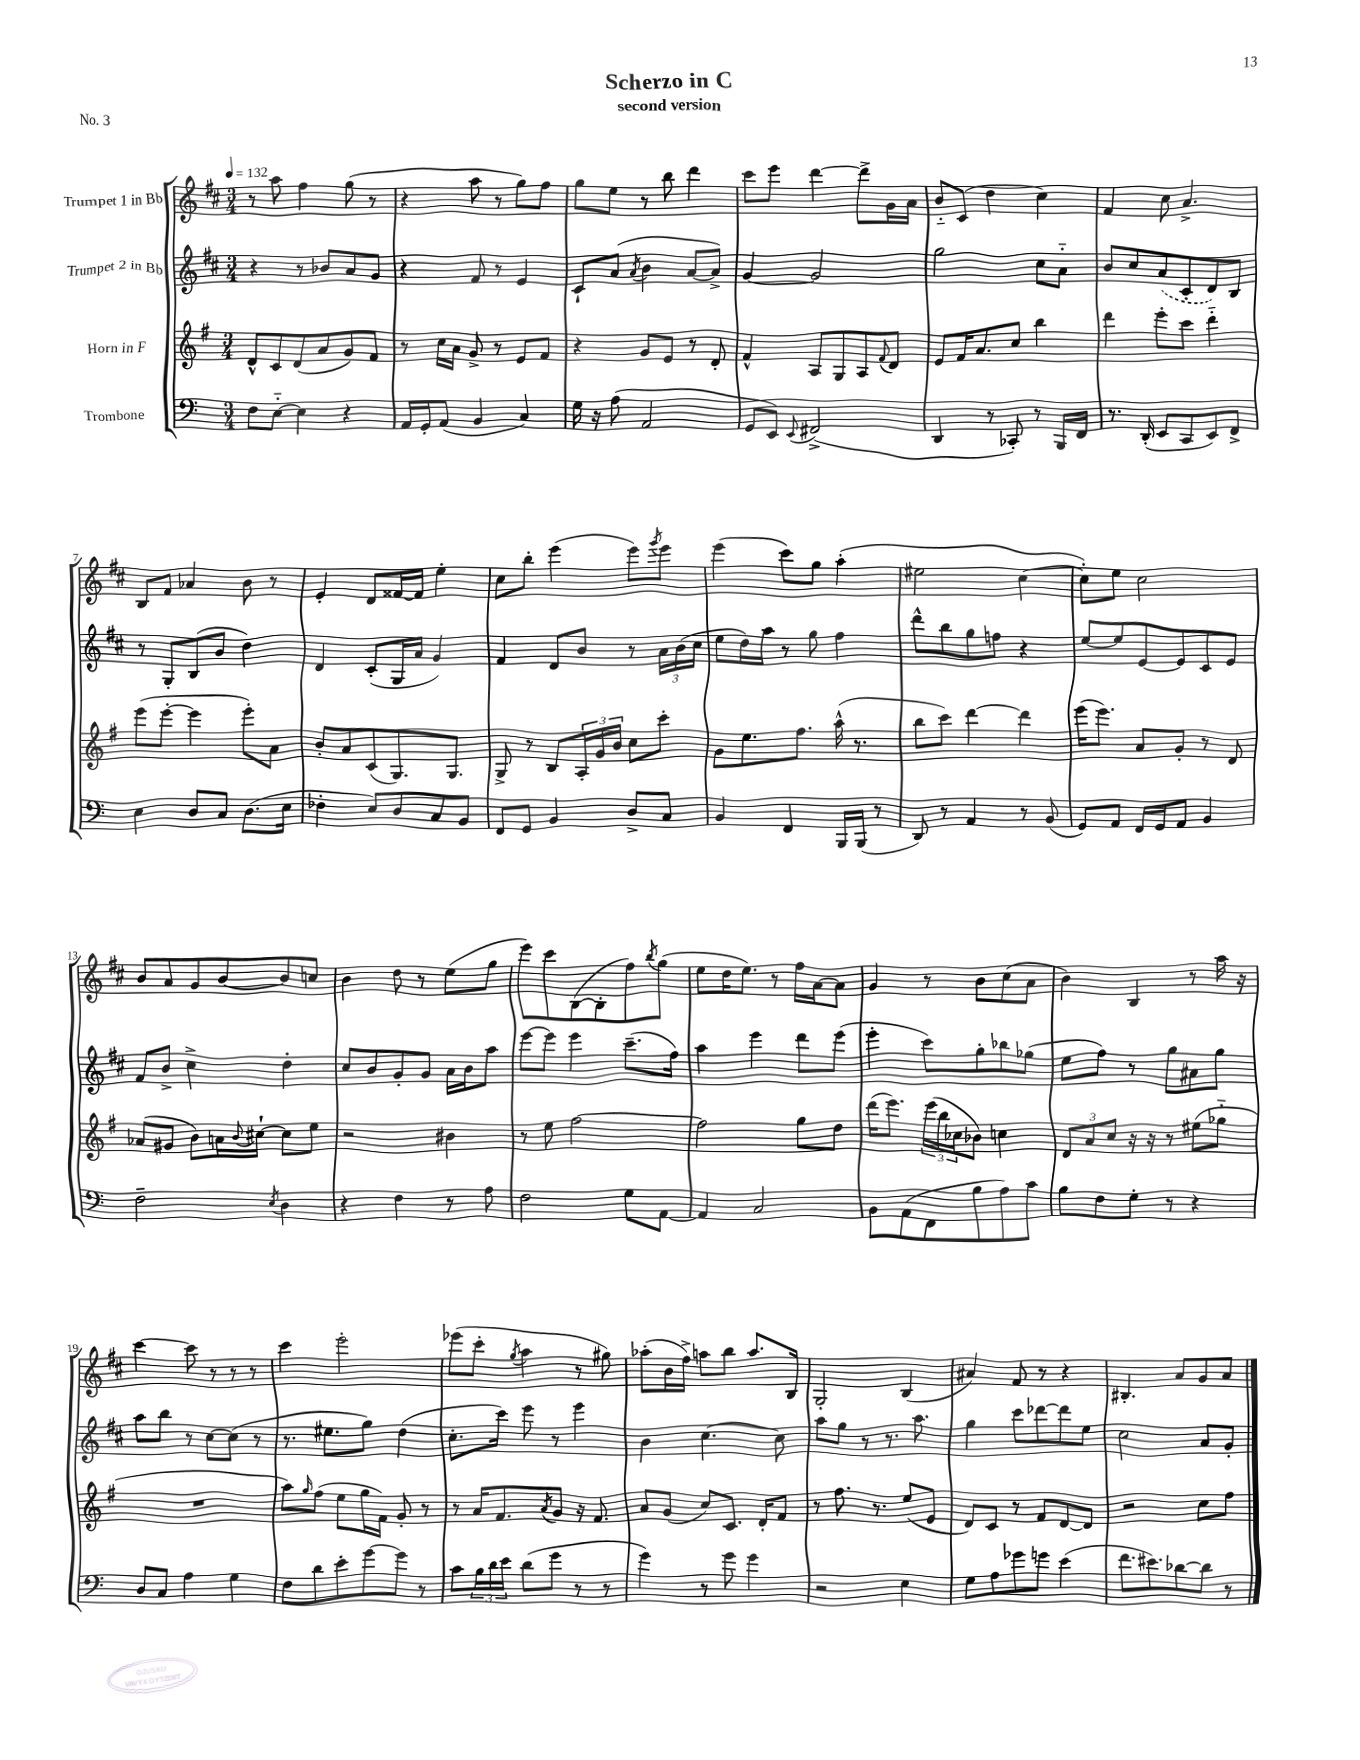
\header { title = "Scherzo in C" subtitle = "second version" piece = "No. 3" }
<<
\new StaffGroup <<
\new Staff = "s0" \with { instrumentName = "Trumpet 1 in Bb" } {
    \clef treble \key d \major \numericTimeSignature \time 3/4 \tempo 4 = 132
    r8 a''8 fis''4 g''8( r8 |
    r4 a''8 r8 g''8) fis''8 |
    g''8 e''8 r8 b''8 d'''4 |
    cis'''8 e'''8 d'''4~ d'''8-> g'16 a'16 |
    b'8-_ cis'8( d''4 cis''4) |
    fis'4 cis''8 a'4.-> |
    b8 fis'8 aes'4 b'8 r8 |
    e'4-. d'8 fisis'16~ fisis'16 e''4-. |
    cis''8 b''8-. e'''4( e'''8) \acciaccatura { g'''8 } e'''8 |
    e'''4( cis'''8) g''8 a''4-.( |
    eis''2 cis''4~ |
    cis''8-.) e''8 cis''2 |
    b'8 a'8 g'8 b'8~ b'8 c''8 |
    b'4 d''8 r8 e''8( g''8 |
    e'''8) cis'''8 b8~( b8-. fis''8) \acciaccatura { b''8 } g''8( |
    e''8 d''16 e''8.) r8 fis''16 a'16~ a'8 |
    g'4 r8 b'8 cis''8( a'8 |
    b'4) b4 r8 a''16 r16 |
    cis'''4~ cis'''8 r8 r8 r8 |
    cis'''4 e'''2-. |
    ees'''8( cis'''8-. \acciaccatura { g''8 } a''4 r8 gis''8) |
    aes''8-.( b'16 fis''16->) a''8 b''8 a''8. b16 |
    g2-. b4( |
    ais'4) fis'8 r8 r4 |
    bis4.-. a'8 g'8 a'8 \bar "|." |
}
\new Staff = "s1" \with { instrumentName = "Trumpet 2 in Bb" } {
    \clef treble \key d \major \numericTimeSignature \time 3/4
    r4 r8 bes'8 a'8 g'8 |
    r4 fis'8 r8 e'4 |
    cis'8-! a'8( \acciaccatura { a'8 } b'4 a'8~ a'8->) |
    g'4~ g'2 |
    g''2 cis''8 a'8-_ |
    b'8 cis''8 \once \slurDashed a'8( cis'8-. d'8) b8 |
    r8 g8-. b8( b'8 d''4) |
    d'4 cis'8-.( g16 a'16 g'4) |
    fis'4 d'8 b'8 r8 \tuplet 3/2 { a'16 b'16( cis''16 } |
    e''8 d''16) a''16 r8 g''8 fis''4 |
    d'''8-^ b''8 g''8 f''8 r4 |
    e''8~ e''8 e'8~ e'8 cis'8 e'8 |
    fis'8 b'8-> cis''4-> d''4-. |
    cis''8 b'8 g'8-. g'8 a'16 b'16 a''8 |
    e'''8~ e'''8 e'''4 cis'''8.--( fis''16) |
    a''4 e'''4 d'''8 e'''8( |
    e'''4-. cis'''8) g''8-. bes''8 ges''8( |
    e''8 fis''8) r8 g''8 ais'8 g''8 |
    a''8 b''8 r8 cis''8~ cis''8( r8 |
    r8. eis''8. g''8) d''4( |
    cis''8.-. cis'''16) e'''8 r8 e'''4 |
    b'4 cis''4.~ cis''8 |
    a''8 g''8 r8 r8. a''8. |
    g''4 cis'''8 des'''8~ des'''8 e''8 |
    cis''2 a'8 g'8-. \bar "|." |
}
\new Staff = "s2" \with { instrumentName = "Horn in F" } {
    \clef treble \key g \major \numericTimeSignature \time 3/4
    d'8-^ c'8 d'8( a'8 g'8) fis'8 |
    r8 c''16 a'16 g'8-> r8 e'8 fis'8 |
    r4 g'8 e'8 r8 d'8-. |
    fis'4-^ a8 g8 a8 \appoggiatura { fis'8 } d'8 |
    e'8 fis'16 a'8. c''8 b''4 |
    d'''4 e'''8-. c'''8 d'''4-_ |
    e'''8( e'''8~-. e'''4 e'''8-.) a'8 |
    b'8-. a'8 c'8( g8.) g8. |
    g8-> r8 b8 \tuplet 3/2 { a16-. g'16 b'16 } c''8 c'''8-. |
    g'8 e''8. fis''8. a''16-^( r8. |
    b''8 c'''8) d'''4~ d'''4 |
    e'''16( e'''8.) a'8 g'8-. r8 d'8 |
    aes'8( gis'8 b'8) a'16 \appoggiatura { b'8 } cis''16~-! cis''8 e''8 |
    r2 bis'4 |
    r8 e''8 fis''2~ |
    fis''2 g''8 d''8 |
    d'''16( e'''8.) \tuplet 3/2 { e'''16( b''16 ces''16 } bes'8) c''4 |
    \tuplet 3/2 { d'8 a'8 c''8 } r16 r16 r8 eis''8( ges''8-_ |
    R2. |
    a''8) \grace { g''16 } fis''8( e''8 g''16 fis'16) g'8-. r8 |
    r8 a'16 fis'8. \acciaccatura { a'8 } g'8 r16 fis'8. |
    a'8 g'8( c''8) c'8. d'16-. fis'8 |
    r8 fis''8. r8. e''8( e'8 |
    d'8) c'8 r8 fis'8 d'8~ d'8 |
    r2 c''8 fis''8 \bar "|." |
}
\new Staff = "s3" \with { instrumentName = "Trombone" } {
    \clef bass \key c \major \numericTimeSignature \time 3/4
    f8 e8~-_ e4 r4 |
    a,16 g,16-. a,8( b,4 c4) |
    g16 r16 a8( a,2 |
    g,8 e,8) \appoggiatura { e,8 } fis,2->( |
    d,4 r8 ces,8-.) r8 b,,16 f,16 |
    r8. d,16-.( e,8 c,8 e,8) f,8-> |
    e4 d8 c8 d8.( e16 |
    fes4-. e8) d8 c8 b,8 |
    f,8 g,8 b,4 d8-> c8 |
    b,4 f,4 b,,16 b,,16( r8 |
    d,8) r8 a,4 r8 b,8( |
    g,8) a,8 f,16 g,16 a,8 b,4 |
    f2-- \acciaccatura { e8 } d4 |
    r4 f4 r8 a8 |
    f2 g8 a,8~ |
    a,4 c2 |
    b,8 a,8( f,8 b8 a8) c'8 |
    b8 f8 g8-. r8 r4 |
    d8 c8 a4 g4 |
    f8 d'8 e'8-. g'8~ g'8 r8 |
    c'8 \tuplet 3/2 { b16 d'16 e'16 } d'8( g'8 r8 r8 |
    g'4) r8 g'8 g'4 |
    r2 e4 |
    g8 a8 ges'8 g'8 e'4( |
    f'8. eis'8.) des'8~ des'8 r8 \bar "|." |
}
>>
>>
